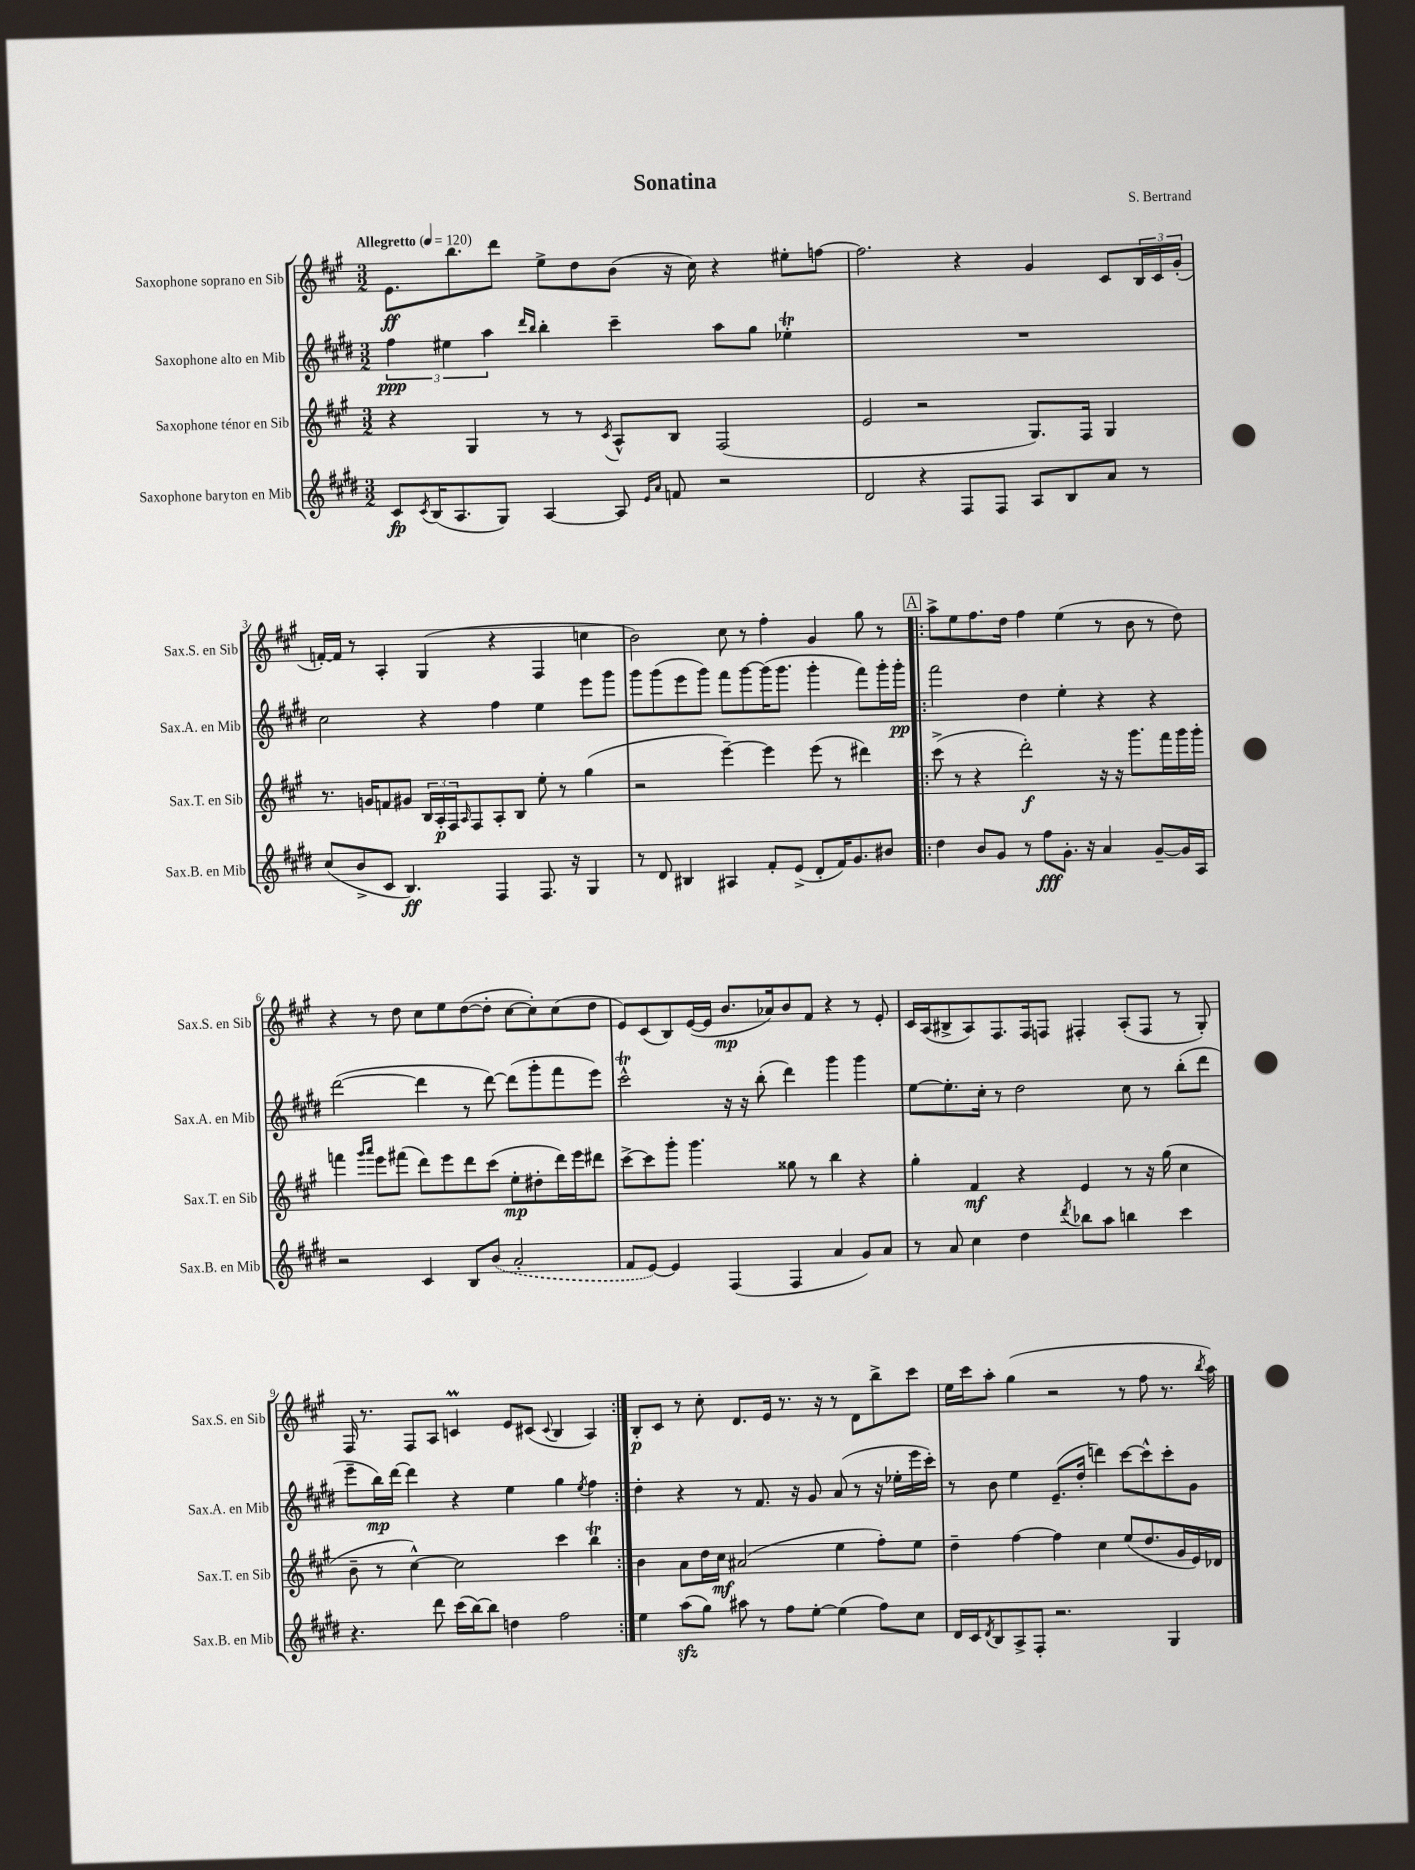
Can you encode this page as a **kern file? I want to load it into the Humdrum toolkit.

**kern	**kern	**kern	**kern
*staff4	*staff3	*staff2	*staff1
*clefG2	*clefG2	*clefG2	*clefG2
*k[f#c#g#d#]	*k[f#c#g#]	*k[f#c#g#d#]	*k[f#c#g#]
*M3/2	*M3/2	*M3/2	*M3/2
*MM120	*MM120	*MM120	*MM120
8c#/L	4r	6ff#\	8.e\L
8qc#/	.	.	.
(16B/K	.	.	.
.	.	6ee#\	.
8.A/	.	.	8.bb\
.	4G#/	.	.
.	.	6aa\	.
8G#/J)	.	.	8ddd\J
.	.	16qqddd#/LL	.
.	.	16qqbb/JJ	.
[4A/	8r	4bb'\	8ee^\L
.	8r	.	8dd\
.	8qc#/	.	.
8A/]	8A^^/L	4ccc#~\	(8b\J
16qqe/LL	.	.	.
16qqa/JJ	.	.	.
8f/	8B/J	.	16r
.	.	.	16cc#\)
2r	(2F#/	8aa\L	4r
.	.	8gg#\J	.
.	.	4ee-'\	8ee#'\L
.	.	.	[8ff\J
=	=	=	=
2d#/	2e/	1.r	2.ff\]
4r	2r	.	.
8F#/L	.	.	4r
8F#/J	.	.	.
8A/L	8.G#/L)	.	4g#/
8B/	.	.	.
.	16F#/Jk	.	.
8a/J	4G#/	.	8c#/L
8r	.	.	24B/L
.	.	.	24c#/
.	.	.	(24g#'/JJ
=	=	=	=
(8cc#/L	8.r	2cc#\	[16f'/LL)
.	.	.	16f/]JJ
8b^/	.	.	8r
.	16g/LK	.	.
8c#/J	8f/	.	4A'/
4.B/)	8g#/J	.	.
.	24B/LL	4r	(4G#/
.	24A'/	.	.
.	24F#/J	.	.
.	16qqA/	.	.
.	8F#/	.	.
4F#/	8A'/	4ff#\	4r
.	8B/J	.	.
8.F#/	8ee'\	4ee\	4F#/
.	8r	.	.
16r	.	.	.
4G#/	(4gg#\	8eee\L	4cc\
.	.	8ggg#\J	.
=	=	=	=
8r	2r	8ggg#\L	2b\)
8d#/	.	(8ggg#\	.
4B#/	.	8eee\	.
.	.	8ggg#\J)	.
4A#/	[4eee~\)	8fff#\L	8cc#\
.	.	[8ggg#\	8r
8f#'/L	4eee\]	(16ggg#\]K	4ff#'\
.	.	8.ggg#\J	.
(8e^/J	.	.	.
8d#'/L	(8eee\	4ggg#'\	4g#/
16f#/K)	8r	.	.
8.g#/	.	.	.
.	4ddd#\)	8fff#\L)	8gg#\
8b#/J	.	16ggg#'\L	8r
.	.	16ggg#'\JJ	.
=!|:	=!|:	=!|:	=!|:
4dd#\	(8ccc#^\	2fff#\	8aa^\L
.	8r	.	8ee\
8b/L	4r	.	8.ff#\
8g#/J	.	.	.
.	.	.	16dd\Jk
8r	2ddd'\)	4dd#\	4ff#\
8ff#\L	.	.	.
8.g#'\J	.	4ee'\	(4ee\
16r	.	.	.
4a/	16r	4r	8r
.	16r	.	.
.	8.ggg#\L	.	8b\
[8g#~/L	.	4r	8r
.	16fff#\L	.	.
16g#/]L	16ggg#\	.	8dd\)
16A/JJ	16ggg#'\JJ	.	.
=	=	=	=
2r	4fff\	([2ddd#\	4r
.	16qqggg#/LL	.	.
.	16qqaaa/JJ	.	.
.	8eee\L	.	8r
.	(8fff#\J	.	8dd\
4c#/	8ddd\L)	4ddd#\]	8cc#\L
.	8eee\	.	8ee\
8B/L	8ddd\	8r	([8dd\
(8b/J	(8ccc#\J	[8ddd#\)	8dd'\]J
2a'/	8ee'\L	(8ddd#\]L	[8cc#\L
.	8dd#'\	8ggg#'\	8cc#'\])
.	16ddd\L)	8fff#\	(8cc#\
.	16eee\J	.	.
.	8ddd#\J	8eee\J)	8dd\J
=	=	=	=
8f#/L	[8ccc#^\L	2ccc#^^\	8e/L)
[8e/J)	8ccc#\]	.	(8c#/
4e/]	8ggg#'\J	.	8B/)
.	4.ggg#\	.	([16e/L
.	.	.	16e/]JJ
(4F#/	.	16r	8.b/L
.	.	16r	.
.	.	(8bb'\	.
.	.	.	16a-/k)
4F#/	8gg##\	4ddd#\)	8b/
.	8r	.	8f#/J
4a/	4bb\	4ggg#\	4r
8g#/L)	4r	4ggg#\	8r
8a/J	.	.	8e'/
=	=	=	=
8r	4gg#'\	[8ee\L	16c#/LL
.	.	.	(16A/J
8a/	.	8.ee'\]	8B#^/
4cc#\	4f#/	.	8A/)
.	.	16cc#'\Jk	.
.	.	8r	8.F#/
4dd#\	4r	2dd#\	.
.	.	.	16F#/k
.	.	.	8F/J
8qddd#/	.	.	.
8bb-\L	4e/	.	4F#'/
8aa\J	.	.	.
4bb\	8r	8cc#\	(8A'/L
.	16r	8r	8F#/J
.	(16gg#\	.	.
4ccc#\	4cc#\	(8bb'\L	8r
.	.	8ddd#\J	8G#'/)
=	=	=	=
4.r	8b~\	8eee~\L	16F#/
.	.	.	8.r
.	8r	16bb\L)	.
.	.	[16ddd#\JJ	.
.	[4cc#^^\)	4ddd#\]	8F#/L
8ddd#\	.	.	8A/J
(16ccc#\LL	2cc#\]	4r	4c/
[16bb\J)	.	.	.
8bb\]J	.	.	.
4dd\	.	4ee\	8e/L
.	.	.	(8c#/J
.	.	.	8qqc#/
2ff#\	4ccc#\	4gg#\	4B/
.	.	8qee/	.
.	4bb\	4ff#\	4A/)
=:|!	=:|!	=:|!	=:|!
4ee\	4b\	4dd#'\	8B'/L
.	.	.	8c#/J
(8aa\L	8a\L	4r	8r
8gg#\J)	16dd\L	.	8cc#'\
.	16cc#\JJ	.	.
8aa#\	(2a#/	8r	8.d/L
8r	.	8.f#/	.
.	.	.	16e/Jk
8ff#\L	.	.	8.r
.	.	16r	.
[8ee'\J	.	8g#/	.
.	.	.	16r
(4ee\]	4ee\	(8a/	8r
.	.	8r	8d\L
8ff#\L)	8ff#'\L)	16r	8bb^\
.	.	16ee-'\LL	.
8cc#\J	8ee\J	16eee\	8ccc#\J
.	.	16ccc#'\JJ)	.
=	=	=	=
16d#/LL	4dd~\	8r	16ee\LL
16c#/J	.	.	16ccc#\J
8qd#/	.	.	.
8B/	.	8b\	8aa'\J
8A^/	[4ff#\	4ee\	(4gg#\
8F#'/J	.	.	.
2.r	4ff#\]	(8.e~/L	2r
.	.	16dd#'/Jk	.
.	4cc#\	4ddd\)	.
.	(8ee/L	[8ccc#\L	8r
.	8.dd/	8ccc#^^\]	8ff#\
4G#/	.	8ccc#'\	8.r
.	16g#/L	.	.
.	16e/)	8g#\J	.
.	.	.	8qbb/
.	16d-/JJ	.	16aa\)
==	==	==	==
*-	*-	*-	*-
